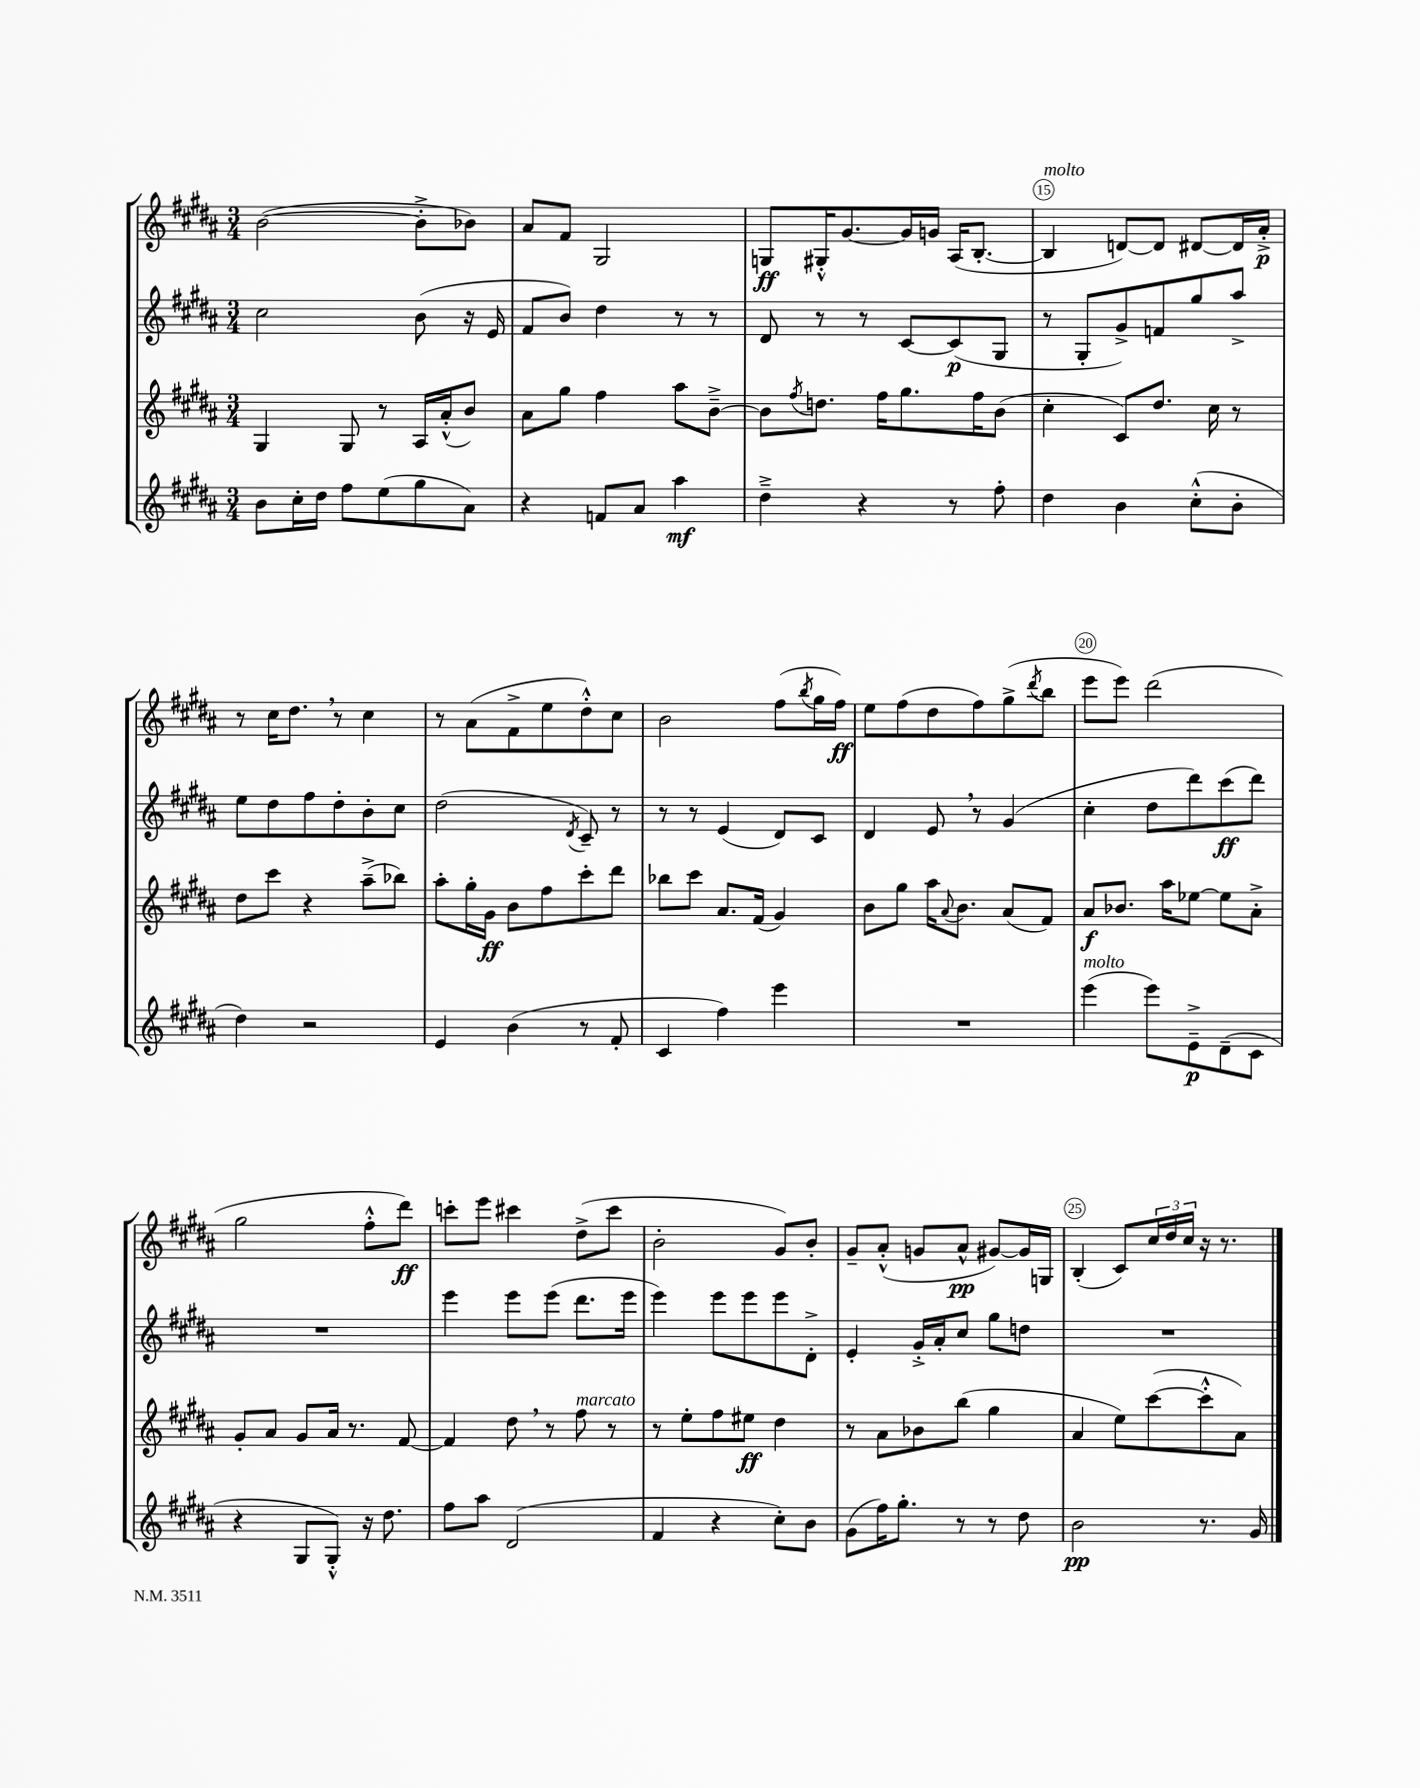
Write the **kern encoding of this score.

**kern	**kern	**kern	**kern
*staff4	*staff3	*staff2	*staff1
*clefG2	*clefG2	*clefG2	*clefG2
*k[f#c#g#d#a#]	*k[f#c#g#d#a#]	*k[f#c#g#d#a#]	*k[f#c#g#d#a#]
*M3/4	*M3/4	*M3/4	*M3/4
8b\L	4G#/	2cc#\	([2b\
16cc#'\L	.	.	.
16dd#\JJ	.	.	.
8ff#\L	8G#/	.	.
(8ee\	8r	.	.
8gg#\	16A#/LL	(8b\	8b'^\]L
.	(16a#'^^/J	.	.
8a#\J)	8b/J)	16r	8b-\J)
.	.	16e/	.
=	=	=	=
4r	8a#\L	8f#/L	8a#/L
.	8gg#\J	8b/J)	8f#/J
8f/L	4ff#\	4dd#\	2G#/
8a#/J	.	.	.
4aa#\	8aa#\L	8r	.
.	[8b~^\J	8r	.
=	=	=	=
4dd#~^\	8b\]L	8d#/	8G/L
.	8qff#/	.	.
.	8.dd\J	8r	16G#'^^/K
.	.	.	[8.g#/
4r	.	8r	.
.	16ff#\LK	.	.
.	8.gg#\	[8c#/L	16g#/]L
.	.	.	16g/JJ
8r	.	(8c#/]	(16A#/LK
.	16ff#\K	.	[8.B'/J
8ff#'\	(8b\J	8G#/J	.
=	=	=	=
4dd#\	4cc#'\	8r	4B/]
.	.	8G#'/L	.
4b\	8c#/L)	8g#^/)	[8d/L)
.	8.dd#/J	8f/	8d/]J
(8cc#'^^\L	.	8gg#/	[8d#/L
.	16cc#\	.	.
8b'\J	8r	8aa#^/J	16d#/]L
.	.	.	16a#'^/JJ
=	=	=	=
4dd#\)	8dd#\L	8ee\L	8r
.	8ccc#\J	8dd#\	16cc#\LK
.	.	.	8.dd#\J
2r	4r	8ff#\	.
.	.	8dd#'\	8r
.	(8aa#~^\L	8b'\	4cc#\
.	8bb-\J)	8cc#\J	.
=	=	=	=
4e/	8aa#'\L	(2dd#\	8r
.	16gg#'\L	.	(8a#\L
.	16g#\JJ	.	.
(4b\	8b\L	.	8f#^\
.	8ff#\	.	8ee\
.	.	8qd#/	.
8r	8ccc#'\	8c#~/)	8dd#'^^\)
8f#'/	8ddd#\J	8r	8cc#\J
=	=	=	=
4c#/	8bb-\L	8r	2b\
.	8ccc#\J	8r	.
4ff#\)	8.a#/L	(4e/	.
.	(16f#/Jk	.	.
4eee\	4g#/)	8d#/L)	(8ff#\L
.	.	.	8qbb/
.	.	8c#/J	16gg#\L
.	.	.	16ff#\JJ)
=	=	=	=
2.r	8b\L	4d#/	8ee\L
.	8gg#\J	.	(8ff#\
.	16aa#\LK	8e/	8dd#\
.	8qqa#/	.	.
.	8.b\J	.	.
.	.	8r	8ff#\)
.	(8a#/L	(4g#/	(8gg#^\
.	.	.	8qddd#/
.	8f#/J)	.	8bb\J
=	=	=	=
(4eee\	8a#/L	4cc#'\	8eee\L
.	8.b-/J	.	8eee\J)
8eee\L)	.	8dd#\L	(2ddd#\
.	16aa#\LK	.	.
8e~^\	[8ee-\J	8ddd#\)	.
(8d#~\	8ee-\]L	(8ccc#\	.
8c#\J	8a#'^\J	8ddd#\J)	.
=	=	=	=
4r	8g#'/L	2.r	2gg#\
.	8a#/J	.	.
8G#/L	8g#/L	.	.
8G#'^^/J)	16a#/Jk	.	.
.	8.r	.	.
16r	.	.	8ff#'^^\L
8.dd#\	.	.	.
.	[8f#/	.	8ddd#\J)
=	=	=	=
8ff#\L	4f#/]	4eee\	8ccc'\L
8aa#\J	.	.	8eee\J
(2d#/	8dd#\	8eee\L	4ccc#\
.	8r	(8eee\J	.
.	8ff#\	8.ddd#\L	(8dd#^\L
.	8r	.	8ccc#\J
.	.	16eee\Jk	.
=	=	=	=
4f#/	8r	4eee\)	2b'\
.	8ee'\L	.	.
4r	8ff#\	8eee\L	.
.	8ee#\J	8eee\	.
8cc#'\L)	4dd#\	8eee\	8g#/L)
8b\J	.	8d#'^\J	8b'/J
=	=	=	=
(8g#\L	8r	4e'/	8g#~/L
16ff#\K)	8a#\L	.	(8a#'^^/J
8.gg#'\J	.	.	.
.	8b-\	16g#'^/LL	8g/L
.	.	16a#'/J	.
8r	(8bb\J	8cc#/J	8a#^^/J
8r	4gg#\	8gg#\L	[8g#/L)
8dd#\	.	8dd\J	16g#/]L
.	.	.	16G/JJ
=	=	=	=
2b\	4a#/	2.r	(4B'/
.	8ee\L)	.	8c#/L)
.	([8ccc#\	.	24cc#/L
.	.	.	24dd#/
.	.	.	24cc#/JJ
8.r	8ccc#'^^\]	.	16r
.	.	.	8.r
.	8a#\J)	.	.
16g#/	.	.	.
==	==	==	==
*-	*-	*-	*-
